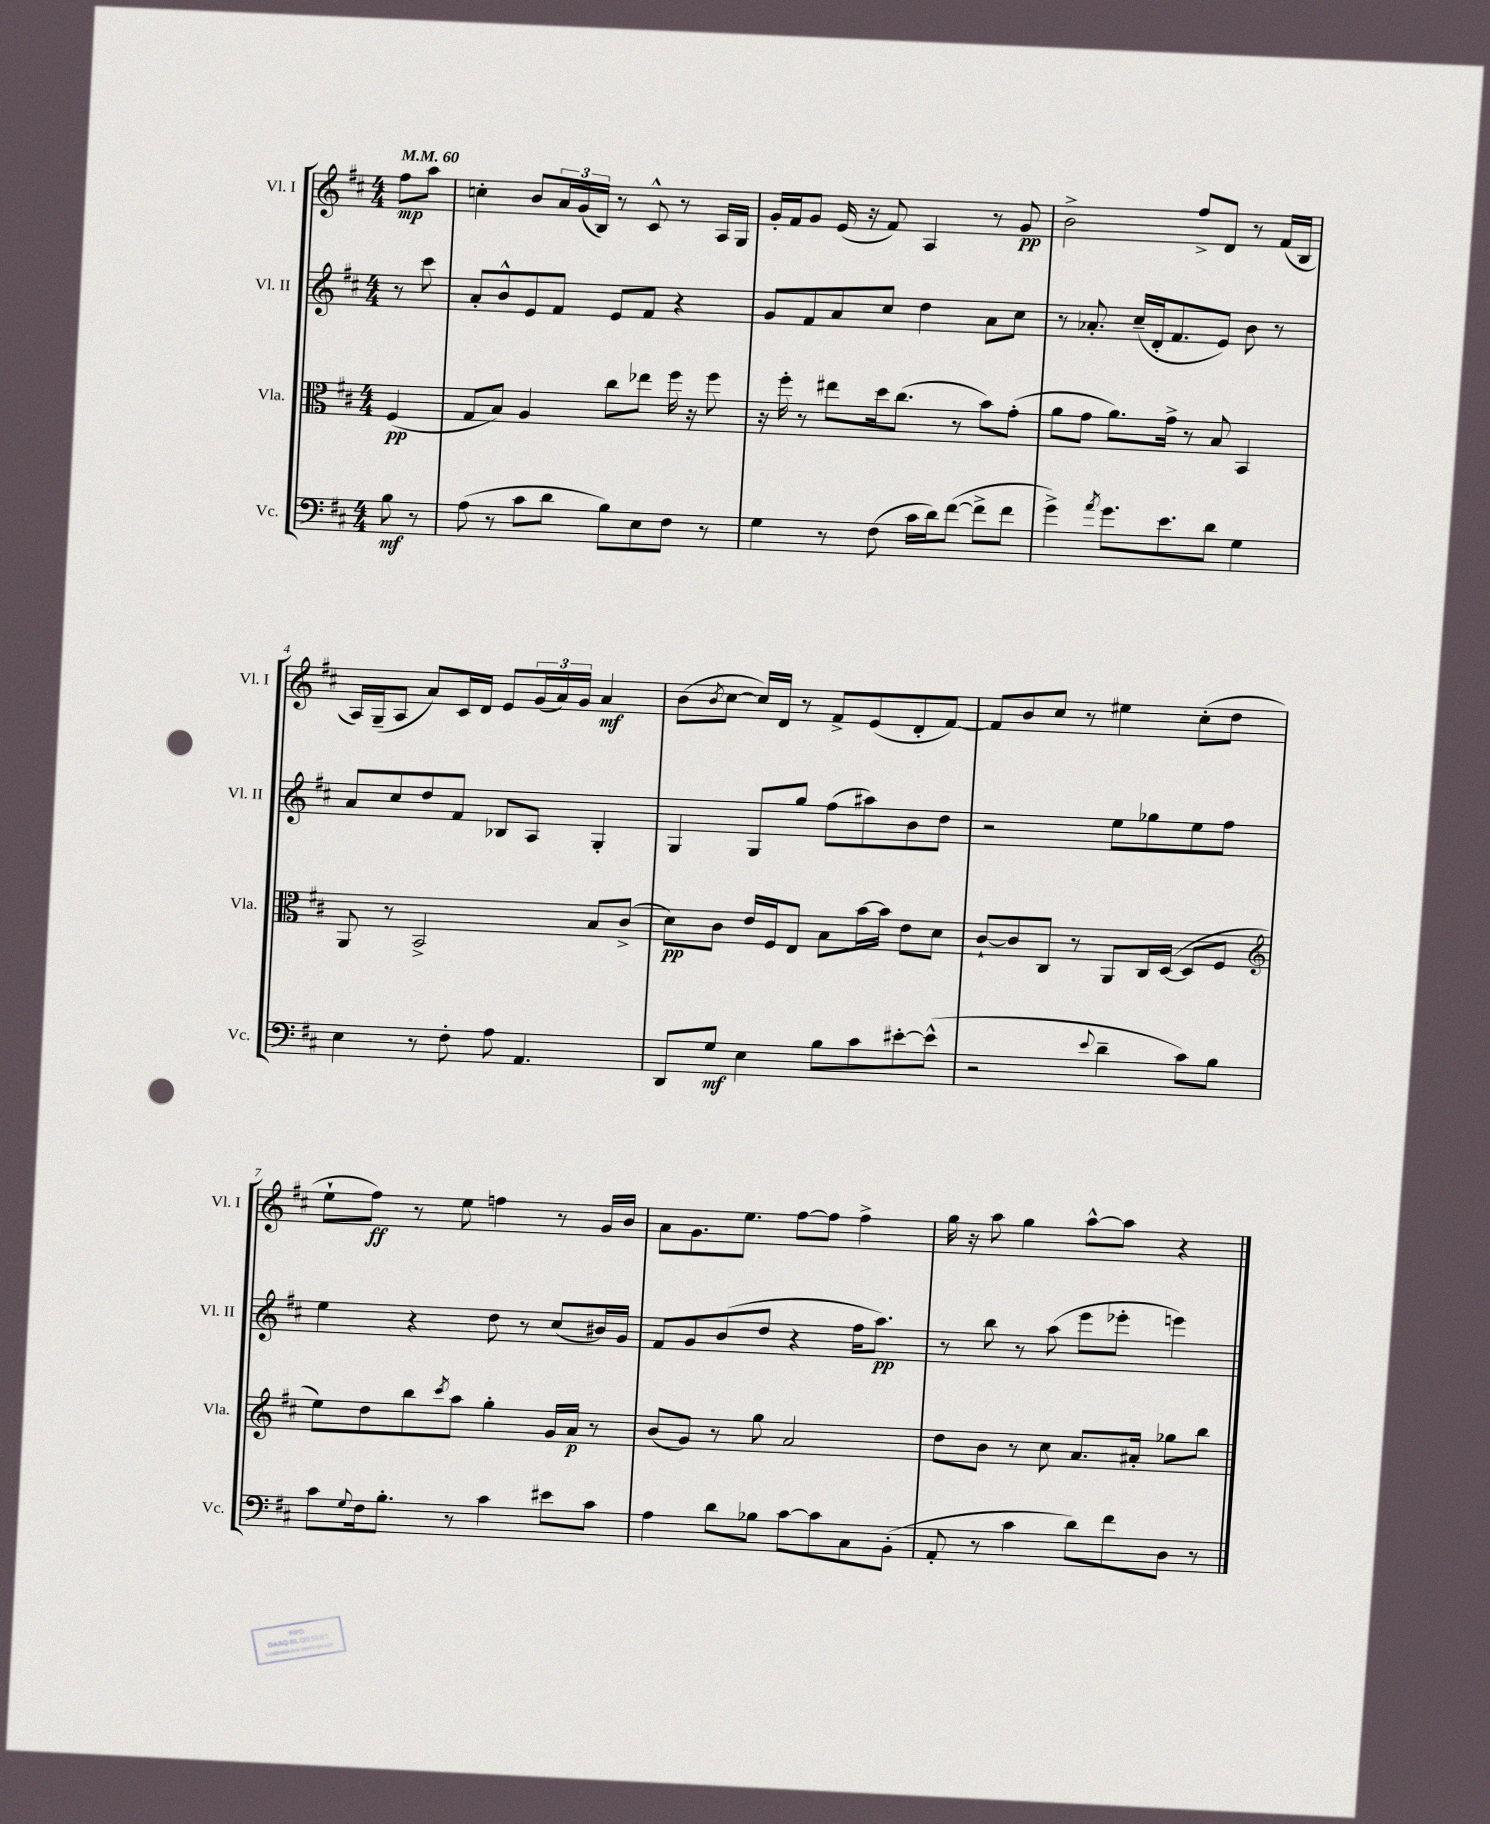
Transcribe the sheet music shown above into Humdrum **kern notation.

**kern	**dynam	**kern	**dynam	**kern	**dynam	**kern	**dynam
*part4	*part4	*part3	*part3	*part2	*part2	*part1	*part1
*staff4	*staff4	*staff3	*staff3	*staff2	*staff2	*staff1	*staff1
*I"Vc.	*	*I"Vla.	*	*I"Vl. II	*	*I"Vl. I	*
*I'Vc.	*	*I'Vla.	*	*I'Vl. II	*	*I'Vl. I	*
*clefF4	*	*clefC3	*	*clefG2	*	*clefG2	*
*k[f#c#]	*	*k[f#c#]	*	*k[f#c#]	*	*k[f#c#]	*
*M4/4	*	*M4/4	*	*M4/4	*	*M4/4	*
*MM60	*	*MM60	*	*MM60	*	*MM60	*
=	=	=	=	=	=	=	=
8B\	mf	(4F#/	pp	8r	.	8ff#\L	mp
8r	.	.	.	8ccc#\	.	8aa\J	.
=1	=1	=1	=1	=1	=1	=1	=1
(8A\	.	8G/L	.	8a'/L	.	4ccn'\	.
8r	.	8B/J)	.	8b^^/	.	.	.
8c#\L	.	4A/	.	8e/	.	8b/L	.
8d\J	.	.	.	8f#/J	.	24a/L	.
.	.	.	.	.	.	(24g/	.
.	.	.	.	.	.	24B/JJ)	.
8B\L)	.	8cc#\L	.	8e/L	.	8r	.
8E\	.	8ee-X\J	.	8f#/J	.	8c#^^/	.
8F#\J	.	16ff#\	.	4r	.	8r	.
.	.	16r	.	.	.	.	.
8r	.	8ff#\	.	.	.	16A/LL	.
.	.	.	.	.	.	16G/JJ	.
=2	=2	=2	=2	=2	=2	=2	=2
4G\	.	16r	.	8g/L	.	16g'/LL	.
.	.	16ff#'\	.	.	.	16f#/J	.
.	.	8r	.	8f#/	.	8g/J	.
8r	.	8ee#X\L	.	8a/	.	(16e/	.
.	.	.	.	.	.	16r	.
(8F#\	.	16dd\k	.	8cc#/J	.	8f#/)	.
.	.	(8.cc#\J	.	.	.	.	.
16c#\LL	.	.	.	4dd\	.	4A/	.
16d\J)	.	.	.	.	.	.	.
([8f#\J	.	8r	.	.	.	.	.
8f#^\L]	.	8b\L)	.	8a\L	.	8r	.
8f#\J	.	(8g'\J	.	8cc#\J	.	8g/	pp
=3	=3	=3	=3	=3	=3	=3	=3
4g^\)	.	8a\L	.	8r	.	2b^\	.
.	.	8g\J	.	8.a-X'/	.	.	.
8qa/	.	.	.	.	.	.	.
8.g\L	.	8.a\L)	.	.	.	.	.
.	.	.	.	(16cc#~/LL	.	.	.
.	.	.	.	16d'/J	.	.	.
8.e\	.	16g^\Jk	.	8.f#/	.	.	.
.	.	8r	.	.	.	8ff#^/L	.
8d\J	.	8B/	.	8e/J)	.	8d/J	.
4G\	.	4BB/	.	8b\	.	8r	.
.	.	.	.	8r	.	(16f#/LL	.
.	.	.	.	.	.	16B/JJ	.
!!LO:LB:g=z
=4	=4	=4	=4	=4	=4	=4	=4
4E\	.	8AA/	.	8a/L	.	16A/LL)	.
.	.	.	.	.	.	(16G~/J	.
.	.	8r	.	8cc#/	.	8A/J	.
8r	.	2BB^/	.	8dd/	.	8a/L)	.
8F#'\	.	.	.	8f#/J	.	16c#/L	.
.	.	.	.	.	.	16d/JJ	.
8A\	.	.	.	8B-X/L	.	8e/L	.
4.AA/	.	.	.	8A/J	.	(24g/L	.
.	.	.	.	.	.	24a/)	.
.	.	.	.	.	.	24g/JJ	.
.	.	8B/L	.	4G'/	.	4a/	mf
.	.	(8c#^/J	.	.	.	.	.
=5	=5	=5	=5	=5	=5	=5	=5
8DD/L	.	8d\L)	pp	4G/	.	(8b\L	.
.	.	.	.	.	.	8qb/	.
8G/J	mf	8c#\J	.	.	.	[8cc#\J	.
4E\	.	16e/LL	.	8G/L	.	16cc#/LL])	.
.	.	16F#/J	.	.	.	16d/JJ	.
.	.	8E/J	.	8gg/J	.	8r	.
8B\L	.	8B\L	.	(8ff#\L	.	8f#^/L	.
8c#\	.	[16b\L	.	8aa#X\)	.	(8e/	.
.	.	16b\JJ]	.	.	.	.	.
[8e#X'\	.	8e\L	.	8b\	.	8d'/	.
(8e#^^\J]	.	8d\J	.	8dd\J	.	[8f#/J)	.
=6	=6	=6	=6	=6	=6	=6	=6
2r	.	[8c#`/L	.	2r	.	8f#/L]	.
.	.	8c#/]	.	.	.	8b/	.
.	.	8C#/J	.	.	.	8cc#/J	.
.	.	8r	.	.	.	8r	.
8qqe/	.	.	.	.	.	.	.
4d~\	.	8AA/L	.	8ee\L	.	4ee#X\	.
.	.	16C#/L	.	8gg-X\	.	.	.
.	.	([16D/JJ	.	.	.	.	.
8c#\L)	.	8D/L]	.	8ee\	.	(8cc#'\L	.
8B\J	.	8F#/J	.	8ff#\J	.	8dd\J	.
!!LO:LB:g=z
=7	=7	=7	=7	=7	=7	=7	=7
*	*	*clefG2	*	*	*	*	*
8c#\L	.	8ee\L)	.	4ee\	.	8ee`\L	.
8qqG/	.	.	.	.	.	.	.
16F#\k	.	8dd\	.	.	.	8ff#\J)	ff
8.B'\J	.	.	.	.	.	.	.
.	.	8bb\	.	4r	.	8r	.
.	.	8qccc#/	.	.	.	.	.
8r	.	8aa\J	.	.	.	8ee\	.
4c#\	.	4gg'\	.	8dd\	.	4ffn\	.
.	.	.	.	8r	.	.	.
8e#X\L	.	16g/LL	.	(8cc#/L	.	8r	.
.	.	16a/JJ	p	.	.	.	.
8c#\J	.	8r	.	16b#X/L)	.	16g/LL	.
.	.	.	.	16g/JJ	.	16b/JJ	.
=8	=8	=8	=8	=8	=8	=8	=8
4A\	.	(8b/L	.	8f#/L	.	8a\L	.
.	.	8g/J)	.	8g/	.	8.g\	.
8d\L	.	8r	.	(8b/	.	.	.
.	.	.	.	.	.	8.ee\J	.
8B-X\J	.	8gg\	.	8dd/J	.	.	.
[8c#\L	.	2a/	.	4r	.	[8ff#\L	.
8c#\]	.	.	.	.	.	8ff#\J]	.
8C#\	.	.	.	16ff#\KL	.	4ff#^\	.
.	.	.	.	8.aa\J)	pp	.	.
(8BB'\J	.	.	.	.	.	.	.
=9	=9	=9	=9	=9	=9	=9	=9
8AA'/	.	8dd\L	.	8r	.	16gg\	.
.	.	.	.	.	.	16r	.
8r	.	8b\J	.	8bb\	.	8aa\	.
4c#\	.	8r	.	8r	.	4gg\	.
.	.	8cc#\	.	(8aa\	.	.	.
8d\L)	.	8.a/L	.	8eee\L	.	[8aa^^\L	.
8f#\	.	.	.	8eee-X'\J	.	8aa\J]	.
.	.	16a#X'/Jk	.	.	.	.	.
8D\J	.	8gg-X\L	.	4eeen\)	.	4r	.
8r	.	8bb\J	.	.	.	.	.
==	==	==	==	==	==	==	==
*-	*-	*-	*-	*-	*-	*-	*-
